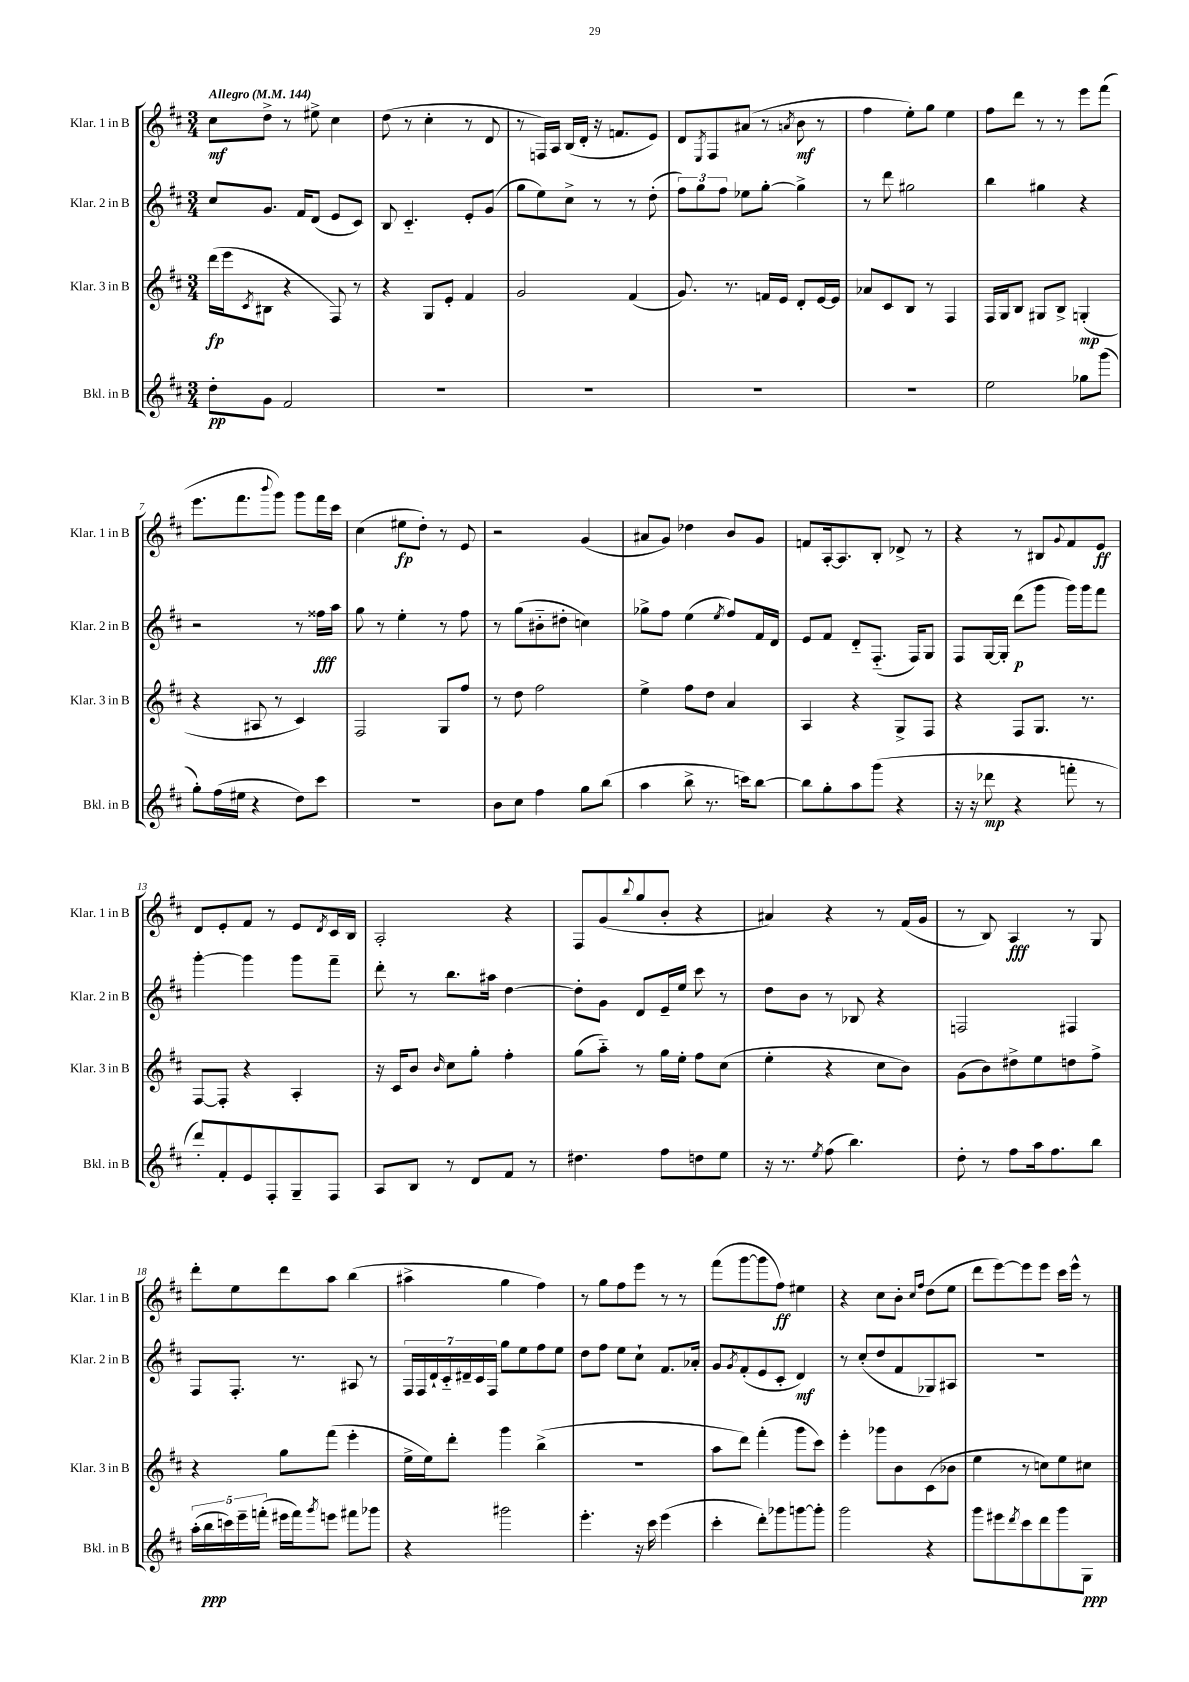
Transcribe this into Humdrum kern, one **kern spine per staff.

**kern	**kern	**kern	**kern
*staff4	*staff3	*staff2	*staff1
*clefG2	*clefG2	*clefG2	*clefG2
*k[f#c#]	*k[f#c#]	*k[f#c#]	*k[f#c#]
*M3/4	*M3/4	*M3/4	*M3/4
*MM144	*MM144	*MM144	*MM144
8dd'\L	(16ddd\LL	8cc#/L	8cc#\L
.	16eee\J	.	.
.	8qc#/	.	.
8g\J	8B#\J	8.g/J	8dd^\J
2f#/	4r	.	8r
.	.	16f#/LK	.
.	.	(8d/J	8ee#^\
.	8F#/)	8e/L	4cc#\
.	8r	8c#/J)	.
=	=	=	=
2.r	4r	8B/	(8dd\
.	.	4.c#'~/	8r
.	8G/L	.	4cc#'\
.	8e'/J	.	.
.	4f#/	8e'/L	8r
.	.	(8g/J	8d/
=	=	=	=
2.r	2g/	8gg\L	8r
.	.	8ee\)	16F/LL)
.	.	.	16A/JJ
.	.	8cc#^\J	(16B/LL
.	.	.	16d'/JJ
.	.	8r	16r
.	.	.	8.f/L
.	(4f#/	8r	.
.	.	(8dd'\	8e/J)
=	=	=	=
2.r	8.g/)	12ff#\L)	8d/L
.	.	12gg\	.
.	.	.	8qE/
.	.	.	8F#/
.	.	12ff#\J	.
.	8.r	.	.
.	.	8ee-\L	(8a#/J
.	16f/LL	[8gg'\J	8r
.	16e/JJ	.	.
.	.	.	8qa/
.	8d'/L	4gg^\]	8b\
.	[16e/L	.	8r
.	16e/]JJ	.	.
=	=	=	=
2.r	8a-/L	8r	4ff#\
.	8c#/	8ddd\	.
.	8B/J	2gg#\	8ee'\L)
.	8r	.	8gg\J
.	4F#/	.	4ee\
=	=	=	=
2ee\	16F#/LL	4bb\	8ff#\L
.	16G/J	.	.
.	8B/J	.	8ddd\J
.	8G#/L	4gg#\	8r
.	8B^/J	.	8r
8gg-\L	(4G'/	4r	8eee\L
(8ggg\J	.	.	(8fff#\J
=	=	=	=
8gg'\L)	4r	2r	8.eee\L
(16ff#\L	.	.	.
16ee#\JJ	.	.	8.fff#\
4r	8A#/	.	.
.	.	.	8qqbbb/
.	8r	.	8ggg\J)
8dd\L)	4c#/)	8r	8ggg\L
8ccc#\J	.	16ff##\LL	16fff#\L
.	.	16aa\JJ	16ccc#\JJ
=	=	=	=
2.r	2F#/	8gg\	(4cc#\
.	.	8r	.
.	.	4ee'\	8ee#\L
.	.	.	8dd'\J)
.	8G/L	8r	8r
.	8ff#/J	8ff#\	8e/
=	=	=	=
8b\L	8r	8r	2r
8cc#\J	8dd\	(8gg\L	.
4ff#\	2ff#\	8b#'~\	.
.	.	8dd#'\J	.
8gg\L	.	4cc\)	(4g/
(8bb\J	.	.	.
=	=	=	=
4aa\	4ee^\	8gg-^\L	8a#/L
.	.	8ff#\J	8g/J)
8bb^\	8ff#\L	(4ee\	4dd-\
8.r	8dd\J	.	.
.	.	8qee/	.
.	4a/	8ff#/L)	8b/L
16ccc\LK)	.	.	.
[8bb\J	.	16f#/L	8g/J
.	.	16d/JJ	.
=	=	=	=
8bb\]L	4A/	8e/L	8f/L
8gg'\	.	8f#/J	[16A'/k
.	.	.	8.A/]
8aa\	4r	8d'~/L	.
(8ggg\J	.	(8.F#'~/J	8B'/J
4r	8G^/L	.	8d-^/
.	.	16F#/LK)	.
.	8F#/J	8G/J	8r
=	=	=	=
16r	4r	8F#/L	4r
16r	.	.	.
8ddd-\	.	[16G/L	.
.	.	16G'/]JJ	.
4r	8F#/L	(8ddd\L	8r
.	8.G/J	8ggg\J	8B#/L
.	.	.	8qqg/
8fff'\	.	16ggg\LL)	8f#/
.	8.r	16ggg\J	.
8r	.	8fff#\J	8e/J
=	=	=	=
8ddd'/L)	[8F#/L	[4ggg'\	8d/L
8f#'/	8F#'/]J	.	8e'/
8e/	4r	4ggg\]	8f#/J
8F#'/	.	.	8r
8G~/	4A'/	8ggg\L	8e/L
.	.	.	8qd/
8F#/J	.	8fff#~\J	16c#/L
.	.	.	16B/JJ
=	=	=	=
8A/L	16r	8ddd'\	2A'/
.	16c#/LK	.	.
8B/J	8b/J	8r	.
.	16qqb/	.	.
8r	8cc#\L	8.bb\L	.
8d/L	8gg'\J	.	.
.	.	16aa#\Jk	.
8f#/J	4ff#'\	[4dd\	4r
8r	.	.	.
=	=	=	=
4.dd#\	(8gg\L	8dd'\]L	8F#/L
.	8aa'~\J)	8g\J	(8g/
.	.	.	8qqbb/
.	8r	8d/L	8gg/
8ff#\L	16gg\LL	16e~/L	8b'/J
.	16ee'\JJ	16ee/JJ	.
8dd\	8ff#\L	8ccc#\	4r
8ee\J	(8cc#\J	8r	.
=	=	=	=
16r	4ee'\	8dd\L	4a#/)
8.r	.	.	.
.	.	8b\J	.
8qee/	.	.	.
(8ff#\	4r	8r	4r
4.bb\)	.	8B-/	.
.	8cc#\L	4r	8r
.	8b\J)	.	(16f#/LL
.	.	.	16g/JJ
=	=	=	=
8dd'\	(8g\L	2F/	8r
8r	8b\)	.	8B/)
8ff#\L	8dd#^\	.	4A/
16aa\k	8ee\	.	.
8.ff#\	.	.	.
.	8dd\	4F#/	8r
8bb\J	8ff#^\J	.	8G/
=	=	=	=
(20aa'\LL	4r	8F#/L	8ddd'\L
20bb\	.	.	.
20ccc\)	.	.	.
.	.	8.F#'/J	8ee\
20eee~\	.	.	.
(20fff'\JJ	.	.	.
16eee#\LL	8gg\L	.	8ddd\
16fff\J)	.	8.r	.
8qggg/	.	.	.
8eee\J	(8fff#\J	.	8aa\J
8fff#\L	4eee'\	8A#/	(4bb\
8ggg-\J	.	8r	.
=	=	=	=
4r	16ee^\LL	28F#/LL	4aa#^\
.	.	28F#/	.
.	16ee\J)	.	.
.	.	28d`/	.
.	.	28c#'~/	.
.	8ddd'\J	.	.
.	.	28d#~/	.
.	.	28c#/	.
.	.	28F#/JJ	.
2ggg#\	4ggg\	8gg\L	4gg\
.	.	8ee\	.
.	(4bb^\	8ff#\	4ff#\)
.	.	8ee\J	.
=	=	=	=
4.eee'\	2.r	8dd\L	8r
.	.	8ff#\J	8gg\L
.	.	8ee\L	8ff#\
16r	.	8cc#`\J	8eee\J
16ccc#\	.	.	.
(4eee\	.	8.f#/L	8r
.	.	.	8r
.	.	16a-'/Jk	.
=	=	=	=
4ccc#'\	8aa\L	8g/L	(8fff#\L
.	.	8qg/	.
.	8ddd\J)	(8f#'/	[8ggg\
8ddd'\L)	(4fff#'\	8e/	8ggg\]
8ggg-\	.	8c#'/J	8ff#\J)
[8ggg\	8ggg\L	4d/)	4ee#\
8ggg'\]J	8ccc#\J)	.	.
=	=	=	=
2ggg\	4eee'\	8r	4r
.	.	(8cc#'/L	.
.	8ggg-\L	8dd/	8cc#\L
.	8b\	8f#/	8b'\J
.	.	.	16qqcc#/LL
.	.	.	16qqff#/JJ
4r	(8c#\	8G-/)	(8dd\L
.	8b-\J	8A#/J	8ee\J
=	=	=	=
8ggg\L	4ee\	2.r	8ddd\L
8eee#\	.	.	[8eee\)
8qddd/	.	.	.
8ccc#\	8r	.	8eee\]
8ddd\	8cc\L)	.	8eee\J
8ggg\	8ee\	.	16ccc#\LL
.	.	.	16eee^^\JJ
8G\J	8cc#\J	.	8r
==	==	==	==
*-	*-	*-	*-
